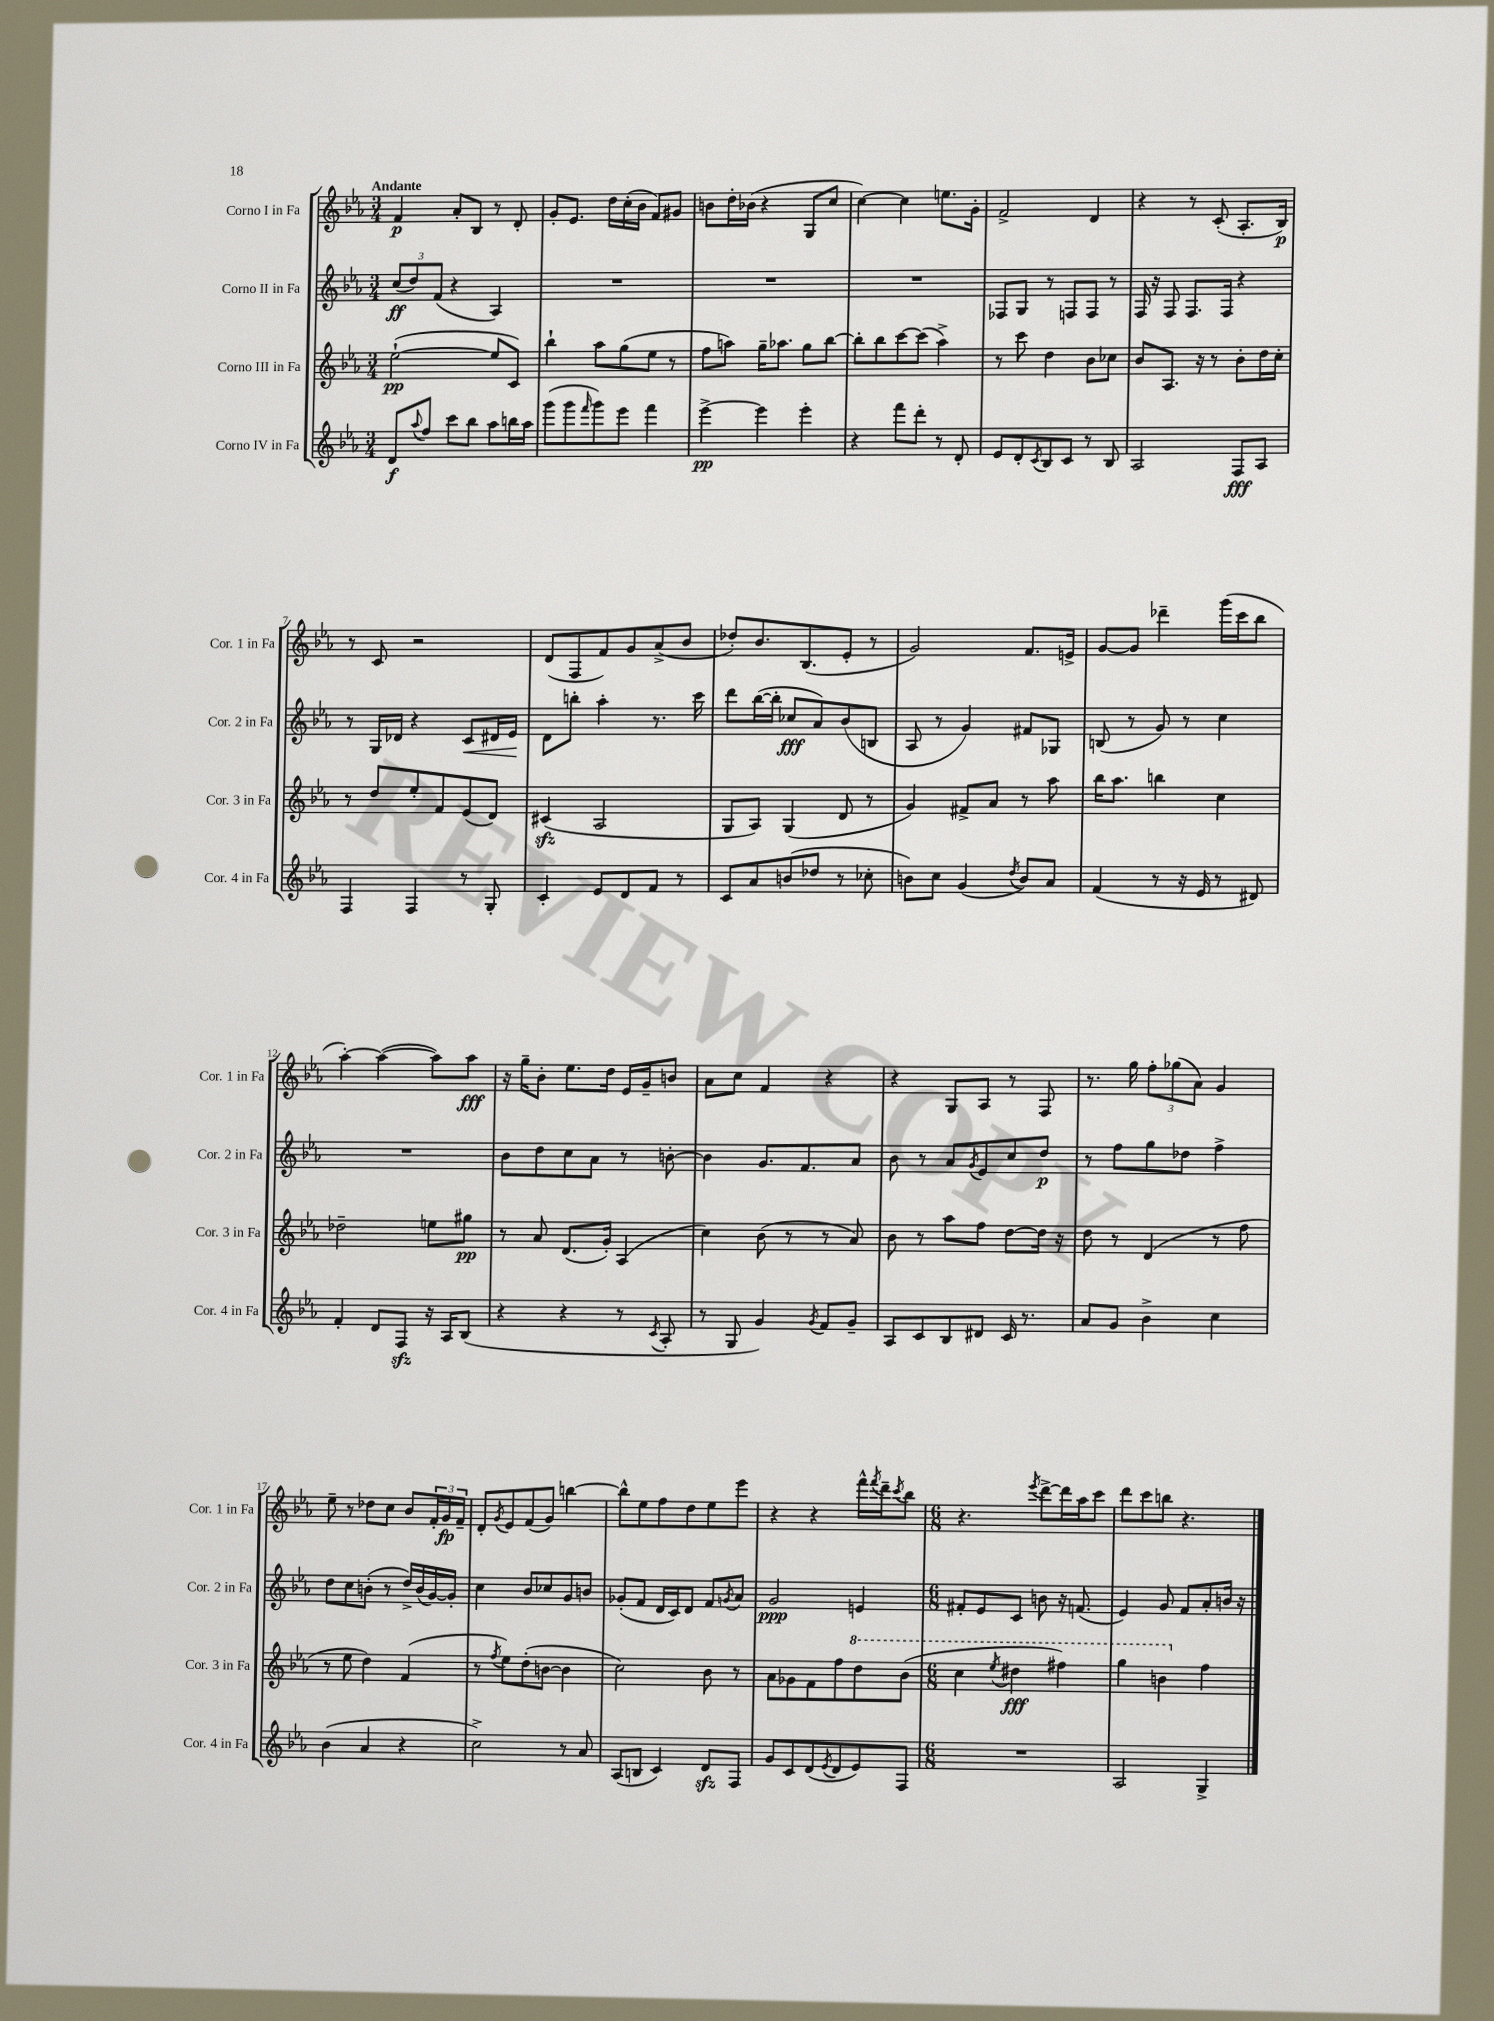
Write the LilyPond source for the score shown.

<<
\new StaffGroup <<
\new Staff = "s0" \with { instrumentName = "Corno I in Fa" shortInstrumentName = "Cor. 1 in Fa" } {
    \clef treble \key ees \major \numericTimeSignature \time 3/4 \tempo "Andante"
    f'4\p aes'8-. bes8 r8 d'8-. |
    g'8-. ees'8. d''16 c''16-.( bes'16 f'8) gis'8 |
    b'8 d''16-. bes'16( r4 g8 c''8 |
    c''4~) c''4 e''8. g'16-. |
    f'2-> d'4 |
    r4 r8 c'8-.( aes8.-. bes16\p) |
    r8 c'8 r2 |
    d'8( f8 f'8) g'8 aes'8->( bes'8 |
    des''8-.) bes'8. bes8.( ees'8-. r8 |
    g'2) f'8. e'16-> |
    g'8~ g'8 des'''4-- g'''16( c'''16 bes''8 |
    aes''4~-.) aes''4~( aes''8) aes''8\fff |
    r16 g''16-- bes'8-. ees''8. d''16 ees'16 g'16-- b'8 |
    aes'8 c''8 f'4 r4 |
    r4 g8 aes8 r8 f8 |
    r8. g''16 \tuplet 3/2 { f''8-. ges''8( aes'8) } g'4 |
    ees''8-- r8 des''8 c''8 bes'8 \tuplet 3/2 { f'16-. g'16\fp f'16-- } |
    d'8-. \acciaccatura { g'8 } ees'8 f'8( g'8) b''4~ |
    b''8-^ ees''8 f''8 d''8 ees''8 ees'''8 |
    r4 r4 f'''16-^ \acciaccatura { f'''8 } d'''16-- \acciaccatura { c'''8 } bes''8 |
    \numericTimeSignature \time 6/8 r4. \acciaccatura { ees'''8 } d'''8~-> d'''16 aes''16 c'''8 |
    d'''8 c'''8 b''8 r4. \bar "|." |
}
\new Staff = "s1" \with { instrumentName = "Corno II in Fa" shortInstrumentName = "Cor. 2 in Fa" } {
    \clef treble \key ees \major \numericTimeSignature \time 3/4
    \tuplet 3/2 { c''8\ff( d''8) f'8( } r4 aes4) |
    R2. |
    R2. |
    R2. |
    fes8 g8 r8 f8 f8 r8 |
    f16 r16 f8 f8. f16 r4 |
    r8 g16 des'16 r4 c'8\< dis'16 ees'16\! |
    d'8 b''8-. aes''4-. r8. c'''16 |
    d'''8 bes''16~( bes''16-. ces''8\fff aes'8) bes'8( b8 |
    aes8 r8 g'4) fis'8 ges8 |
    b8( r8 g'8) r8 c''4 |
    R2. |
    bes'8 d''8 c''8 aes'8 r8 b'8~-. |
    b'4 g'8. f'8. aes'8 |
    bes'8 r8 aes'8 \acciaccatura { g'8 } ees'8 c''8 d''8\p |
    r8 f''8 g''8 des''8 f''4-> |
    d''8 c''8 b'8-.( r8 d''16->) b'16( g'16~) g'16-. |
    c''4 bes'8 ces''8 g'8 b'8 |
    ges'8-.( f'8 d'16 c'16) d'8 f'8 \acciaccatura { g'8 } aes'8 |
    g'2\ppp e'4 |
    \numericTimeSignature \time 6/8 fis'8-. ees'8 c'8 b'8 r16 f'8.( |
    ees'4) g'8 f'8 aes'8-. b'16 r16 \bar "|." |
}
\new Staff = "s2" \with { instrumentName = "Corno III in Fa" shortInstrumentName = "Cor. 3 in Fa" } {
    \clef treble \key ees \major \numericTimeSignature \time 3/4
    ees''2~-!\pp( ees''8 c'8) |
    bes''4-! aes''8 g''8( ees''8 r8 |
    f''8 a''8) g''16-- aes''8. g''8 bes''8~ |
    bes''8-. bes''8 c'''8~ c'''8( aes''4->) |
    r8 c'''8 d''4 bes'8 ces''8 |
    bes'8 aes8. r16 r8 bes'8-. d''16 c''16-. |
    r8 d''8 ees''8-. f'8 ees'8( d'8) |
    cis'4\sfz( aes2 |
    g8 aes8) g4( d'8 r8 |
    g'4) fis'8-> aes'8 r8 aes''8 |
    bes''16 aes''8. b''4 c''4 |
    des''2-- e''8 gis''8\pp |
    r8 aes'8 d'8.( g'16-.) aes4( |
    c''4) bes'8( r8 r8 aes'8) |
    bes'8 r8 aes''8 f''8 d''8~ d''16 r16 |
    d''8 r8 d'4( r8 f''8 |
    r8 ees''8 d''4) f'4( |
    r8 \acciaccatura { f''8 } ees''8) d''8-.( b'8~ b'4 |
    c''2) bes'8 r8 |
    aes'8 ges'8 f'8 f''8 \ottava #1 d'''8 bes''8( |
    \numericTimeSignature \time 6/8 c'''4 \acciaccatura { ees'''8 } dis'''4\fff fis'''4) |
    g'''4 b''4 \ottava #0 f''4 \bar "|." |
}
\new Staff = "s3" \with { instrumentName = "Corno IV in Fa" shortInstrumentName = "Cor. 4 in Fa" } {
    \clef treble \key ees \major \numericTimeSignature \time 3/4
    d'8\f \appoggiatura { aes''8 } f''8 c'''8 bes''8 aes''8 b''16 aes''16 |
    g'''8( g'''8 \grace { f'''16 } g'''8) ees'''8 f'''4 |
    ees'''4~->\pp ees'''4 ees'''4-. |
    r4 f'''8 d'''8-. r8 d'8-. |
    ees'8 d'8-. \acciaccatura { c'8 } bes8 c'8 r8 bes8 |
    aes2 f8\fff aes8 |
    f4 f4 r8 g8-. |
    c'4-. ees'8 d'8 f'8 r8 |
    c'8 aes'8 b'8( des''8 r8 ces''8-. |
    b'8) c''8 g'4( \acciaccatura { d''8 } b'8) aes'8 |
    f'4( r8 r16 ees'16 r8 dis'8) |
    f'4-. d'8 f8\sfz r16 aes16 bes8( |
    r4 r4 r8 \acciaccatura { c'8 } aes8-. |
    r8 g8 g'4) \acciaccatura { g'8 } f'8 g'8-- |
    aes8 c'8 bes8 dis'8 c'16 r8. |
    aes'8 g'8 bes'4-> c''4 |
    bes'4( aes'4 r4 |
    c''2->) r8 aes'8 |
    aes8( b8 c'4) d'8\sfz f8 |
    g'8 c'8 d'8( \acciaccatura { ees'8 } d'8 ees'8) f8 |
    \numericTimeSignature \time 6/8 R2. |
    aes2 g4-> \bar "|." |
}
>>
>>
